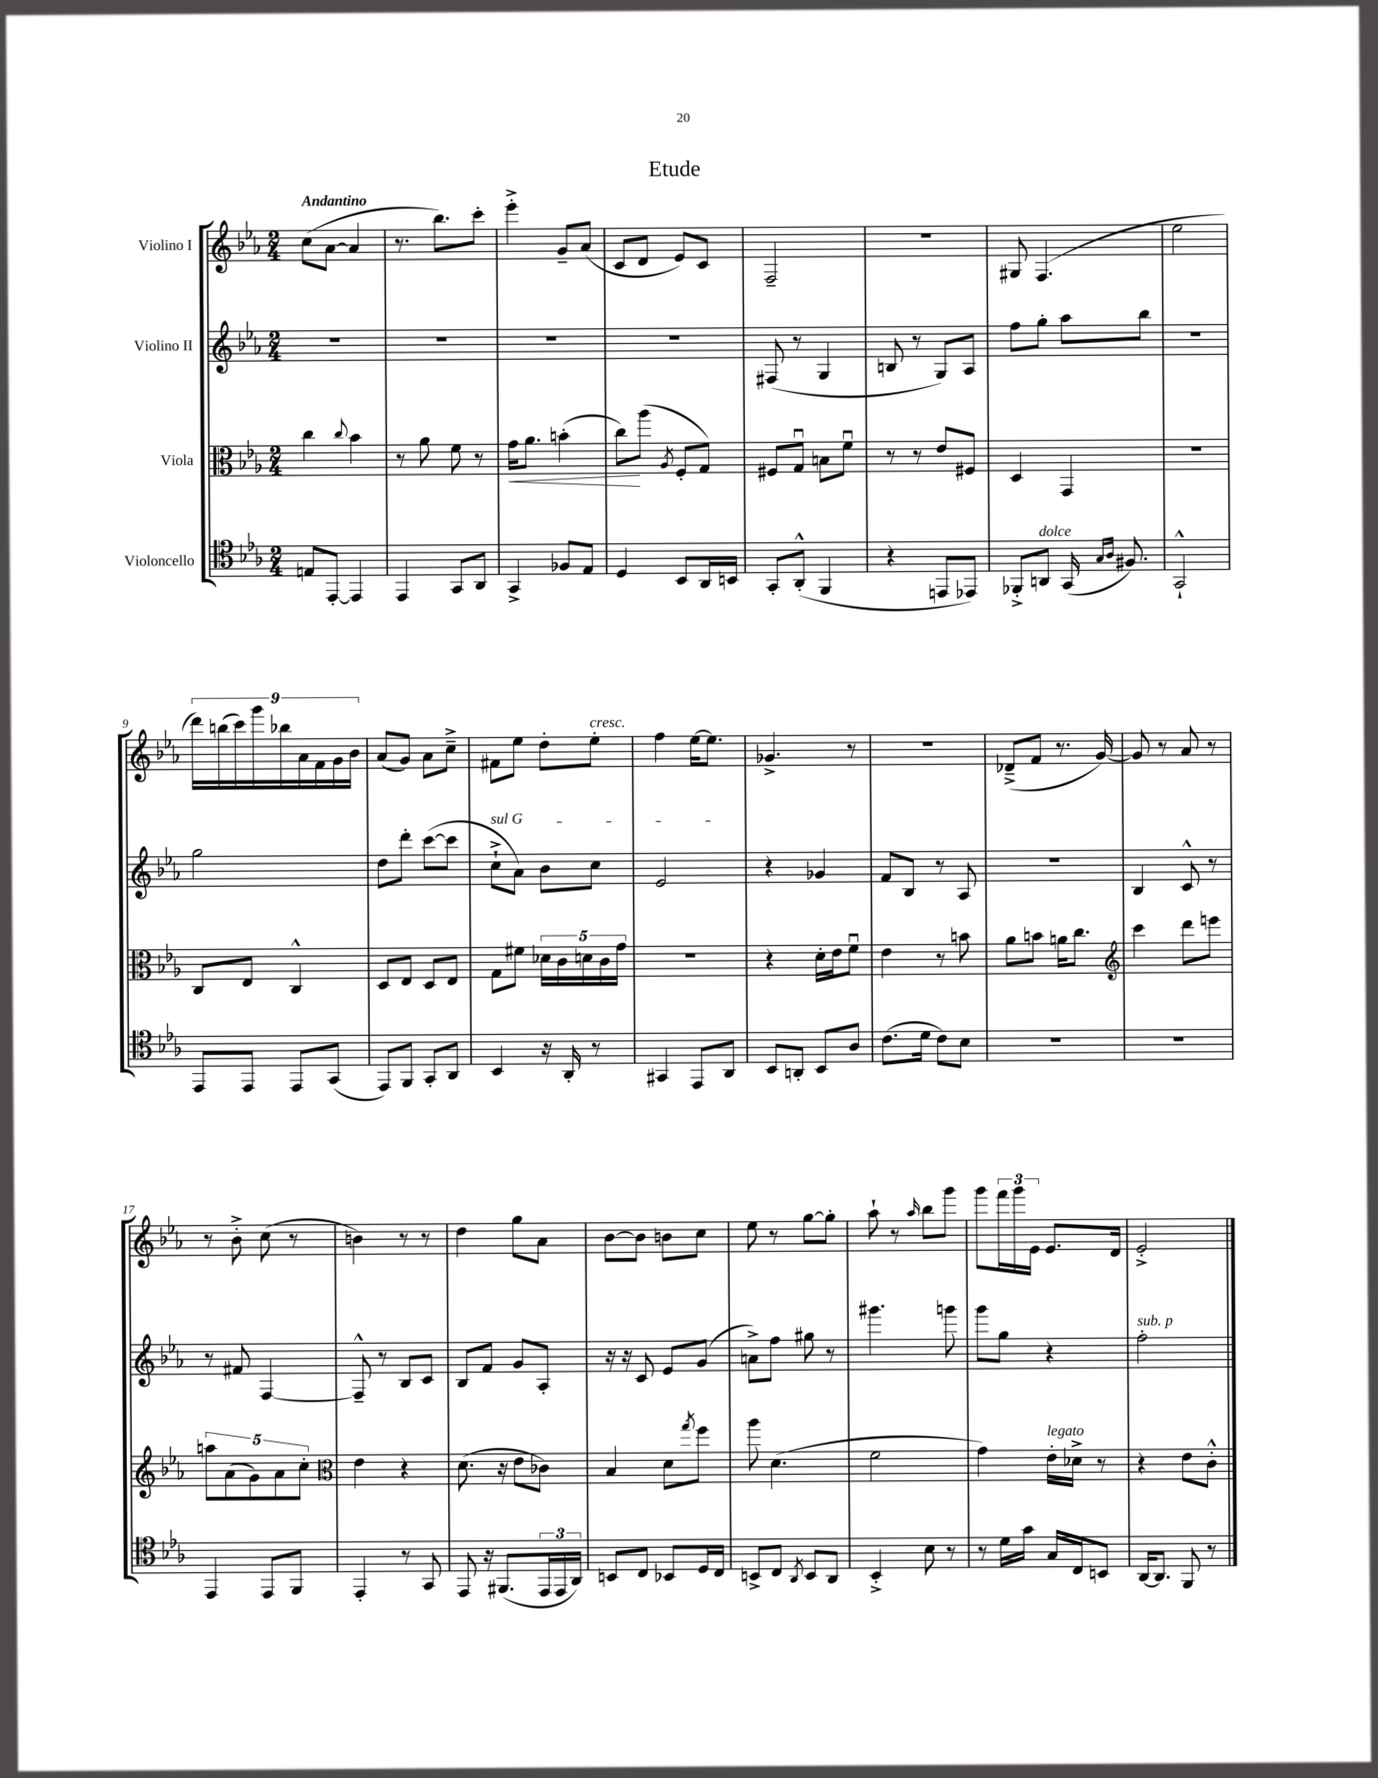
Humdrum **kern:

**kern	**kern	**dynam	**kern	**kern
*part4	*part3	*part3	*part2	*part1
*staff4	*staff3	*staff3	*staff2	*staff1
*I"Violoncello	*I"Viola	*	*I"Violino II	*I"Violino I
*clefC4	*clefC3	*	*clefG2	*clefG2
*k[b-e-a-]	*k[b-e-a-]	*	*k[b-e-a-]	*k[b-e-a-]
*M2/4	*M2/4	*	*M2/4	*M2/4
=1	=1	=1	=1	=1
!	!	!	!	!LO:TX:a:B:t=Andantino
8En/L	4cc\	.	2r	(8cc\L
[8EE-'/J	.	.	.	[8a-\J
.	8qqcc/	.	.	.
4EE-/]	4b-\	.	.	4a-/]
=2	=2	=2	=2	=2
4EE-/	8r	.	2r	8.r
.	8a-\	.	.	.
.	.	.	.	8.bb-\L)
8GG/L	8f\	.	.	.
8AA-/J	8r	.	.	8ccc'\J
=3	=3	=3	=3	=3
!	!	!LO:HP:b	!	!
4GG^/	16g\KL	<	2r	4eee-'^\
.	8.a-\J	.	.	.
8F-X/L	(4bn'\	.	.	8g~/L
8E-/J	.	.	.	(8a-/J
=4	=4	=4	=4	=4
4D/	8cc\L)	.	2r	8c/L
.	(8aa-\J	[	.	8d/J
.	8qA-/	.	.	.
8BB-/L	8F'/L	.	.	8e-/L)
16AA-/L	8G/J)	.	.	8c/J
16BBn/JJ	.	.	.	.
=5	=5	=5	=5	=5
8GG'/L	8F#X/L	.	(8F#X/	2F~/
(8AA-'^^/J	8Gu/J	.	8r	.
4FF/	8Bn\L	.	4G/	.
.	8fu\J	.	.	.
=6	=6	=6	=6	=6
4r	8r	.	8Bn/	2r
.	8r	.	8r	.
8EEn/L	8e-/L	.	8G/L)	.
8EE-X/J)	8F#X/J	.	8A-/J	.
=7	=7	=7	=7	=7
8FF-X'^/L	4D/	.	8ff\L	8G#X/
!LO:TX:a:i:t=dolce	!	!	!	!
8AAn/J	.	.	8gg'\J	(4.F/
(16GG/	4GG/	.	8aa-\L	.
16qqG/LL	.	.	.	.
16qqA-/JJ	.	.	.	.
8.F#X/)	.	.	.	.
.	.	.	8bb-\J	.
=8	=8	=8	=8	=8
2GG`^^/	2r	.	2r	2ee-\
!!LO:LB:g=z
=9	=9	=9	=9	=9
8EE-/L	8C/L	.	2gg\	18ddd\LL)
.	.	.	.	(18bbn\
.	.	.	.	18ccc\)
8EE-/J	8E-/J	.	.	.
.	.	.	.	18ggg\
.	.	.	.	18bb-X\
8EE-/L	4C^^/	.	.	.
.	.	.	.	18a-\
.	.	.	.	18f\
(8GG/J	.	.	.	.
.	.	.	.	18g\
.	.	.	.	18b-\JJ
=10	=10	=10	=10	=10
8EE-/L)	8D/L	.	8dd\L	(8a-/L
8FF/J	8E-/J	.	8ddd'\J	8g/J)
8GG'/L	8D/L	.	([8ccc\L	8a-\L
8AA-/J	8E-/J	.	8ccc\J]	8cc~^\J
=11	=11	=11	=11	=11
!	!	!	!LO:TX:a:i:t=sul G	!
4BB-/	8G\L	.	8cc`^\L	8f#X\L
.	8f#X\J	.	8a-\J)	8ee-\J
16r	20d-X\LL	.	8b-\L	8dd'\L
.	20c\	.	.	.
16AA-'/	.	.	.	.
.	20dn\	.	.	.
!	!	!	!	!LO:TX:a:i:t=cresc.
8r	.	.	8cc\J	8ee-'\J
.	20c\	.	.	.
.	20g\JJ	.	.	.
=12	=12	=12	=12	=12
4GG#X/	2r	.	2e-/	4ff\
8EE-/L	.	.	.	[16ee-\KL
.	.	.	.	8.ee-\J]
8AA-/J	.	.	.	.
=13	=13	=13	=13	=13
8BB-/L	4r	.	4r	4.g-X^/
8AAn'/J	.	.	.	.
8BB-/L	16d'\LL	.	4g-X/	.
.	16e-\J	.	.	.
8A-/J	8fu\J	.	.	8r
=14	=14	=14	=14	=14
(8.c\L	4e-\	.	8f/L	2r
.	.	.	8B-/J	.
16d\Jk	.	.	.	.
8c\L)	8r	.	8r	.
8B-\J	8bn\	.	8A-/	.
=15	=15	=15	=15	=15
2r	8a-\L	.	2r	(8d-X~^/L
.	8bn\J	.	.	8f/J
.	16an\KL	.	.	8.r
.	8.cc\J	.	.	.
.	.	.	.	[16g/)
=16	=16	=16	=16	=16
*	*clefG2	*	*	*
2r	4ccc\	.	4B-/	8g/]
.	.	.	.	8r
.	8ddd\L	.	8c^^/	8a-/
.	8eeen\J	.	8r	8r
!!LO:LB:g=z
=17	=17	=17	=17	=17
4EE-/	10aan\L	.	8r	8r
.	(10a-\	.	.	.
.	.	.	8f#X/	8b-'^\
.	10g\)	.	.	.
8EE-/L	.	.	[4F/	(8cc\
.	10a-\	.	.	.
8FF/J	.	.	.	8r
.	10cc'\J	.	.	.
=18	=18	=18	=18	=18
*	*clefC3	*	*	*
4EE-'/	4e-\	.	8F~^^/]	4bn\)
.	.	.	8r	.
8r	4r	.	8B-/L	8r
8GG/	.	.	8c/J	8r
=19	=19	=19	=19	=19
8EE-/	(8.d\	.	8B-/L	4dd\
16r	.	.	8f/J	.
(8.FF#X/L	16r	.	.	.
.	8e-\L	.	8g/L	8gg\L
24EE-/L	8c-X\J)	.	8A-'/J	8a-\J
24EE-/	.	.	.	.
24AA-/JJ)	.	.	.	.
=20	=20	=20	=20	=20
8BBn/L	4B-/	.	16r	[8b-\L
.	.	.	16r	.
8C/J	.	.	8c/	8b-\J]
8BB-X/L	8d\L	.	8e-/L	8bn\L
.	8qgg/	.	.	.
16D/L	8ff\J	.	(8g/J	8cc\J
16C/JJ	.	.	.	.
=21	=21	=21	=21	=21
8BBn^/L	8aa-\	.	8an^\L)	8ee-\
8C/J	(4.d\	.	8ff\J	8r
8qAA-/	.	.	.	.
8BB/L	.	.	8gg#X\	[8gg\L
8AA-/J	.	.	8r	8gg'\J]
=22	=22	=22	=22	=22
4BB-'^/	2f\	.	4.ggg#X\	8aa-`\
.	.	.	.	8r
.	.	.	.	16qqaa-/
8B-\	.	.	.	8bb-\L
8r	.	.	8gggn\	8ggg\J
=23	=23	=23	=23	=23
8r	4g\)	.	8ggg\L	8ggg\L
16d\LL	.	.	8gg\J	24fff\L
.	.	.	.	24ggg\
16g\JJ	.	.	.	.
.	.	.	.	24e-\JJ
!	!LO:TX:a:i:t=legato	!	!	!
16G/LL	16e-'\LL	.	4r	8.e-/L
16C/J	16d-X^\JJ	.	.	.
8BBn/J	8r	.	.	.
.	.	.	.	16d/Jk
=24	=24	=24	=24	=24
!	!	!	!LO:TX:a:i:t=sub. p	!
[16AA-/KL	4r	.	2ff'\	2e-'^/
8.AA-/J]	.	.	.	.
8FF/	8e-\L	.	.	.
8r	8c'^^\J	.	.	.
==	==	==	==	==
*-	*-	*-	*-	*-
